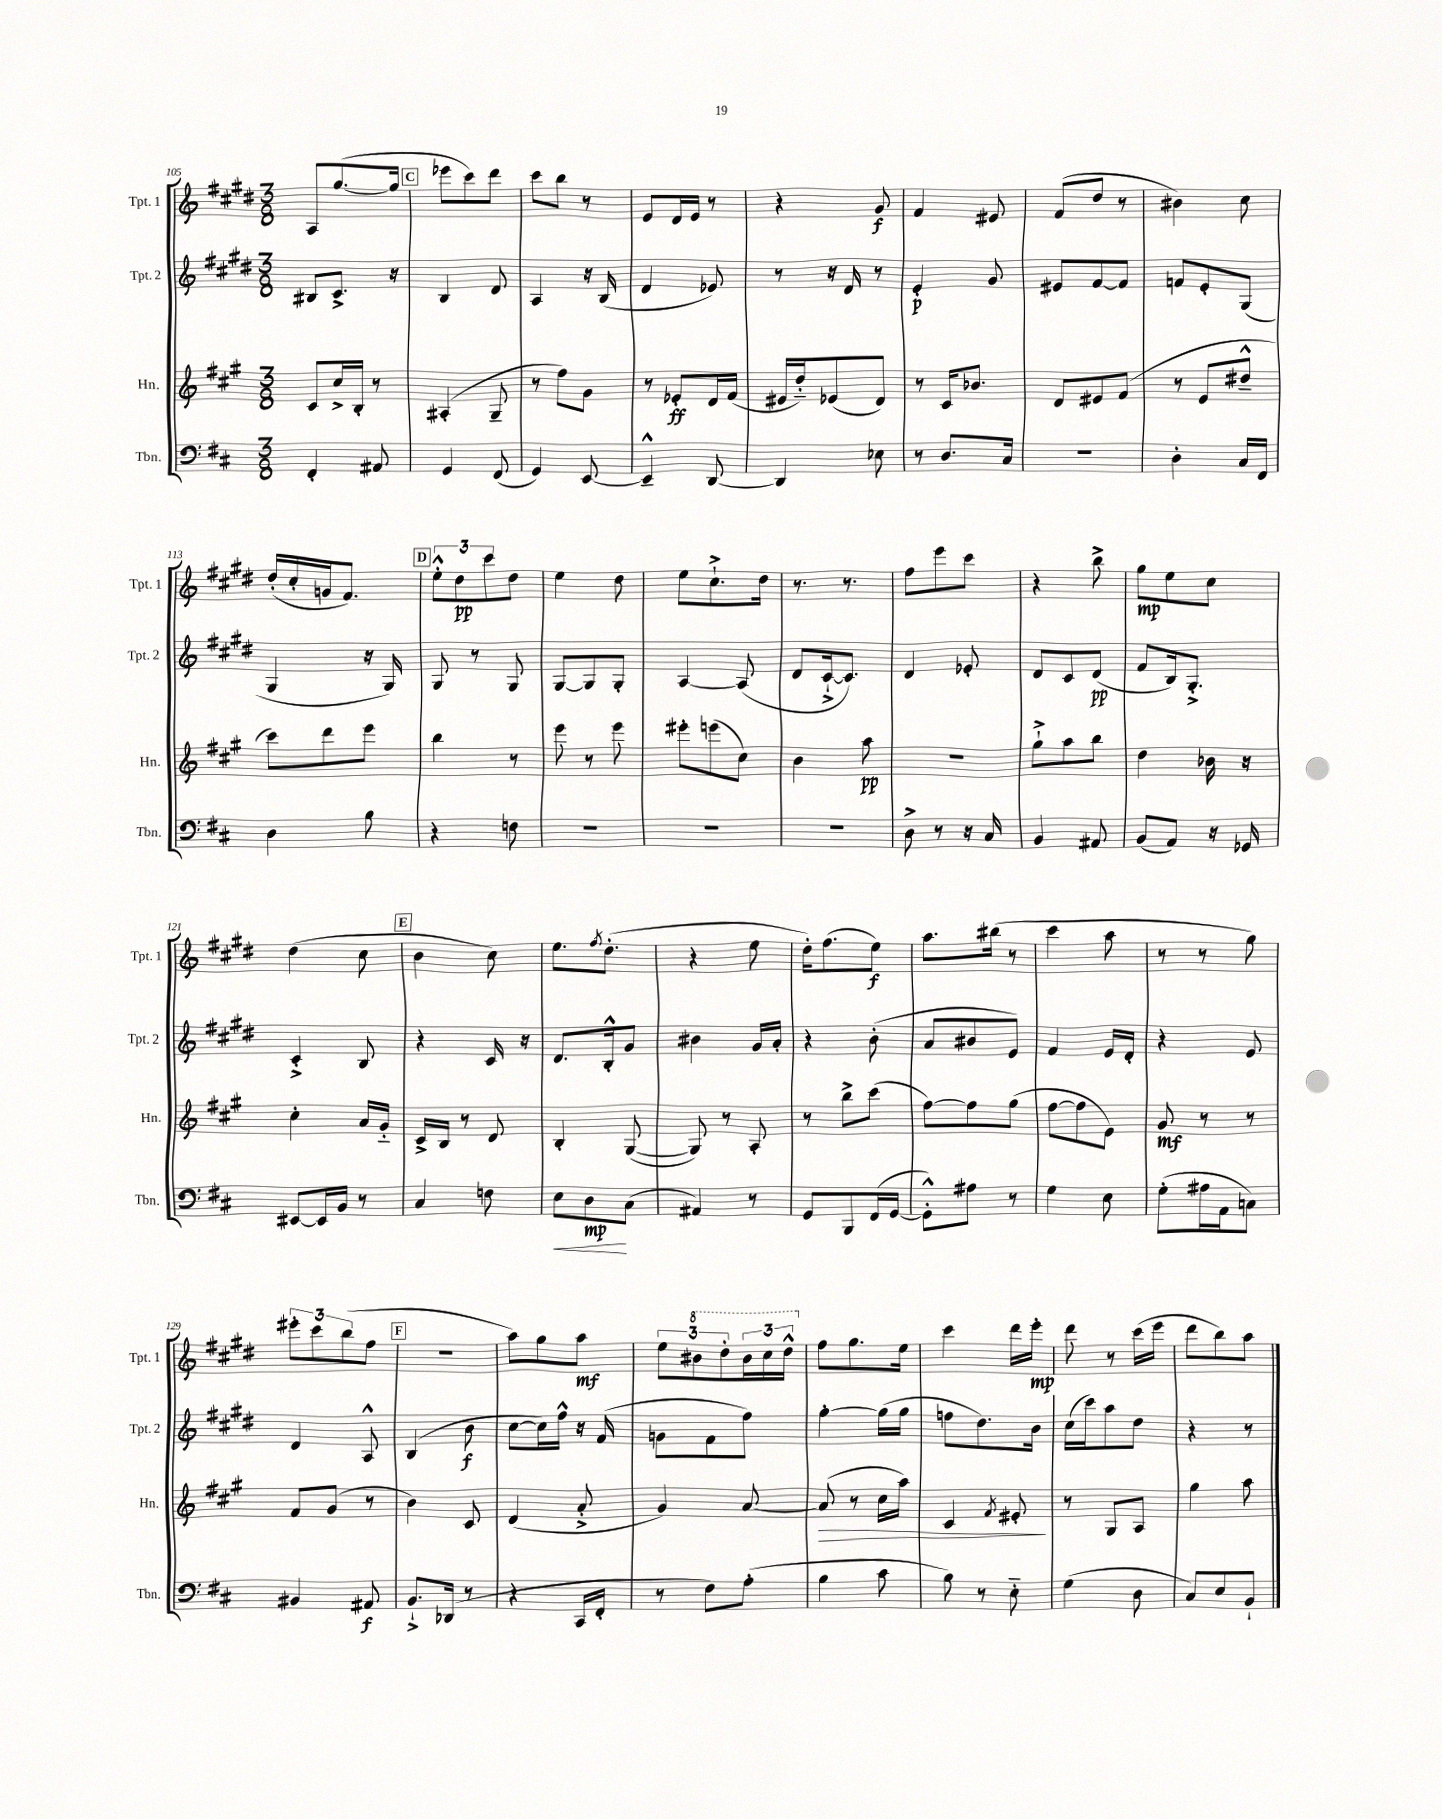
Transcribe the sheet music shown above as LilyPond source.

<<
\new StaffGroup <<
\new Staff = "s0" \with { instrumentName = "Tpt. 1" shortInstrumentName = "Tpt. 1" } {
    \clef treble \key e \major \numericTimeSignature \time 3/8
    a8 gis''8.~( gis''16 |
    \mark \markup { \box "C" } ees'''8 cis'''8) dis'''8 |
    cis'''8 b''8 r8 |
    e'8 dis'16 e'16 r8 |
    r4 gis'8\f |
    fis'4 eis'8 |
    fis'8( dis''8 r8 |
    bis'4) cis''8 |
    dis''16-.( cis''16-. g'16 fis'8.) |
    \mark \markup { \box "D" } \tuplet 3/2 { e''8-.-^ dis''8\pp cis'''8 } dis''8 |
    e''4 dis''8 |
    e''8 cis''8.-!-> dis''16 |
    r8. r8. |
    fis''8 e'''8 cis'''8 |
    r4 b''8-> |
    gis''8\mp e''8 cis''8 |
    dis''4( cis''8 |
    \mark \markup { \box "E" } b'4 cis''8) |
    e''8. \acciaccatura { fis''8 } dis''8.-.( |
    r4 e''8 |
    dis''16-.) fis''8.( e''8\f) |
    a''8. bis''16( r8 |
    cis'''4 a''8 |
    r8 r8 gis''8) |
    \tuplet 3/2 { eis'''8-. cis'''8 b''8( } fis''8 |
    \mark \markup { \box "F" } R4. |
    a''8) gis''8 a''8\mf |
    \tuplet 3/2 { e''8 \ottava #1 bis''8 dis'''8-. } \tuplet 3/2 { bis''16 cis'''16 dis'''16-^ \ottava #0 } |
    fis''8 gis''8. e''16 |
    cis'''4 dis'''16 e'''16-.\mp |
    dis'''8 r8 cis'''16( e'''16 |
    dis'''8 b''8) a''8 \bar "|." |
}
\new Staff = "s1" \with { instrumentName = "Tpt. 2" shortInstrumentName = "Tpt. 2" } {
    \clef treble \key e \major \numericTimeSignature \time 3/8
    bis8 cis'8.-> r16 |
    \mark \markup { \box "C" } b4 dis'8 |
    a4 r16 b16( |
    dis'4 ees'8) |
    r8 r16 dis'16 r8 |
    e'4-.\p gis'8 |
    eis'8 fis'8~ fis'8 |
    f'8 e'8-. gis8( |
    gis4 r16 gis16) |
    \mark \markup { \box "D" } gis8 r8 gis8 |
    gis8~ gis8 gis8-. |
    a4~ a8( |
    dis'8 cis'16~-!-> cis'8.) |
    dis'4 ees'8-. |
    dis'8 cis'8 dis'8\pp( |
    fis'8 b16) gis8.-.-> |
    cis'4-.-> b8 |
    \mark \markup { \box "E" } r4 cis'16 r16 |
    dis'8. b16-.-^ gis'8 |
    bis'4 gis'16 a'16-. |
    r4 b'8-.( |
    a'8 bis'8 e'8) |
    fis'4 e'16 dis'16-. |
    r4 e'8 |
    dis'4 a8-^ |
    \mark \markup { \box "F" } b4( b'8\f |
    cis''8~ cis''16) fis''16-^ r16 fis'16( |
    g'8 fis'8 fis''8) |
    gis''4~-. gis''16( gis''16 |
    f''8 dis''8.) b'16 |
    cis''16( cis'''16) a''8 dis''8 |
    r4 r8 \bar "|." |
}
\new Staff = "s2" \with { instrumentName = "Hn." shortInstrumentName = "Hn." } {
    \clef treble \key a \major \numericTimeSignature \time 3/8
    cis'8 cis''16-> b16-. r8 |
    \mark \markup { \box "C" } ais4-.( gis8-- |
    r8 fis''8) gis'8 |
    r8 ees'8-.\ff d'16 fis'16( |
    eis'16 d''16-_) ees'8( d'8) |
    r8 cis'16 bes'8. |
    d'8 eis'8 fis'8( |
    r8 e'8 dis''8---^ |
    cis'''8) d'''8 e'''8 |
    \mark \markup { \box "D" } b''4 r8 |
    e'''8 r8 e'''8 |
    eis'''8-. e'''8( cis''8) |
    b'4 a''8\pp |
    R4. |
    gis''8-!-> a''8 b''8 |
    d''4 bes'16 r16 |
    cis''4-. a'16 gis'16-_ |
    \mark \markup { \box "E" } cis'16-> b16 r8 d'8 |
    b4-. gis8~( |
    gis8) r8 a8-. |
    r8 b''8-> cis'''8( |
    fis''8~) fis''8 gis''8( |
    fis''8~ fis''8 e'8) |
    gis'8\mf r8 r8 |
    fis'8 gis'8( r8 |
    \mark \markup { \box "F" } b'4) cis'8 |
    d'4( a'8-.-> |
    gis'4) a'8~ |
    a'8\>( r8 cis''16 a''16) |
    cis'4 \acciaccatura { fis'8 } eis'8-.\! |
    r8 gis8 a8 |
    gis''4 a''8 \bar "|." |
}
\new Staff = "s3" \with { instrumentName = "Tbn." shortInstrumentName = "Tbn." } {
    \clef bass \key d \major \numericTimeSignature \time 3/8
    fis,4-. ais,8 |
    \mark \markup { \box "C" } g,4 fis,8( |
    g,4) e,8~ |
    e,4---^ d,8~ |
    d,4 ees8 |
    r8 d8. cis16 |
    R4. |
    d4-. cis16 fis,16 |
    d4 b8 |
    \mark \markup { \box "D" } r4 f8 |
    R4. |
    R4. |
    R4. |
    d8-> r8 r16 cis16 |
    b,4 ais,8 |
    b,8( a,8) r16 ges,16 |
    eis,8~ eis,16 b,16 r8 |
    \mark \markup { \box "E" } cis4 f8 |
    e8\< d8\mp\! cis8( |
    ais,4) r8 |
    g,8 b,,8 fis,16( g,16~ |
    g,8-.-^) ais8 r8 |
    g4 e8 |
    g8-.( ais16 a,16 c8) |
    bis,4 ais,8\f |
    \mark \markup { \box "F" } b,8.-!-> des,16( r8 |
    r4 cis,16 fis,16-. |
    r8 fis8) a8-.( |
    b4 cis'8 |
    b8) r8 e8-_ |
    g4( d8 |
    cis8) e8 b,8-! \bar "|." |
}
>>
>>
\layout { \context { \Score currentBarNumber = #105 } }
